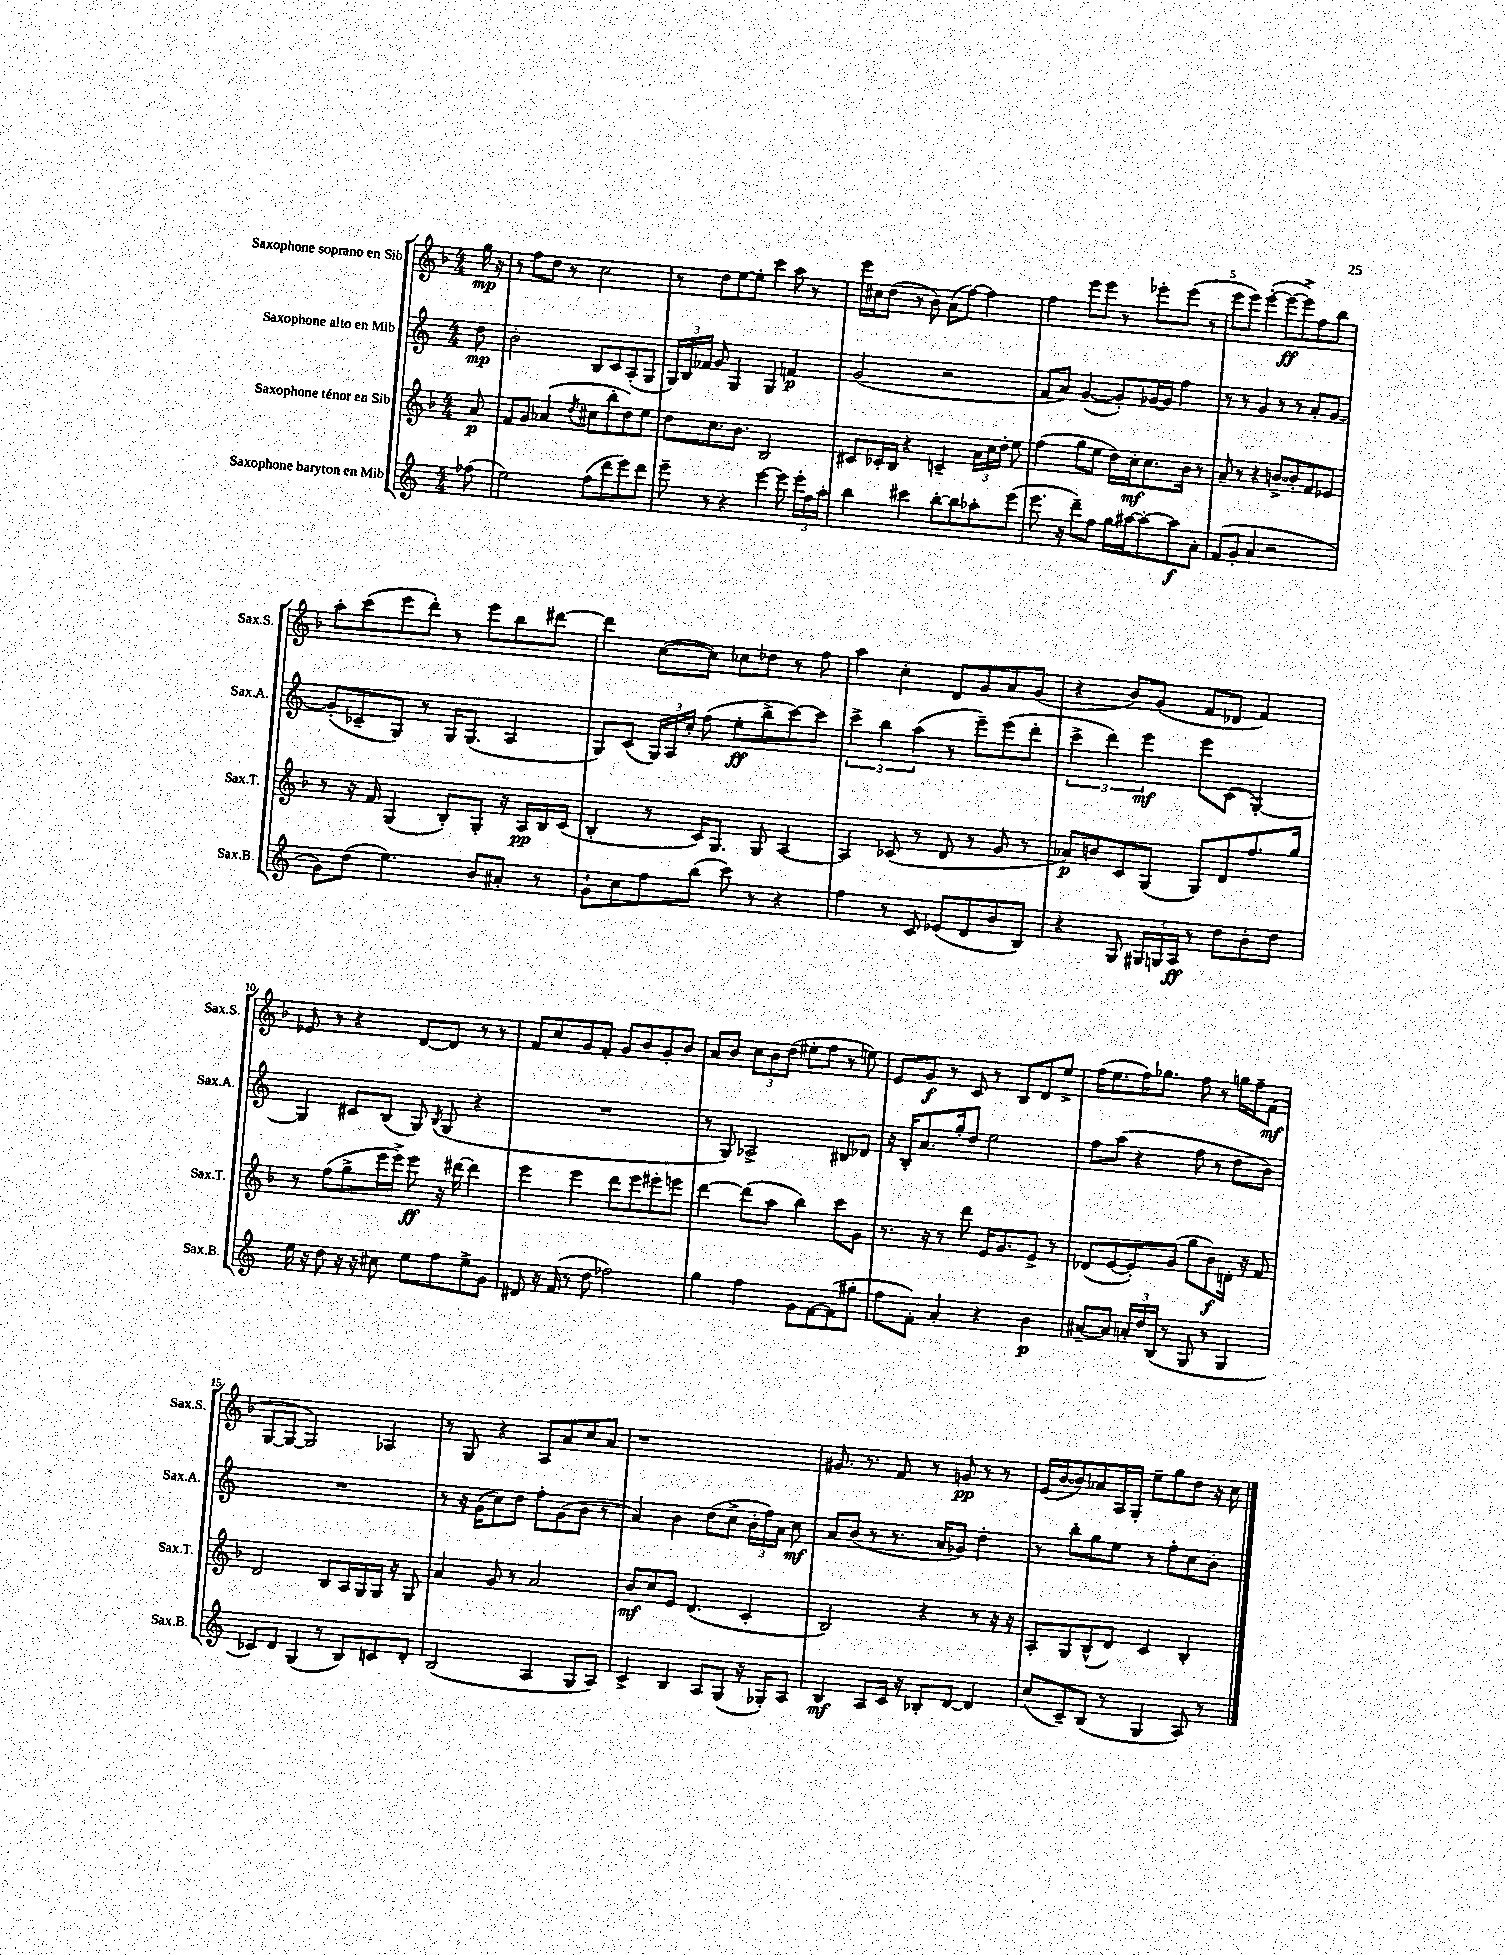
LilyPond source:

<<
\new StaffGroup <<
\new Staff = "s0" \with { instrumentName = "Saxophone soprano en Sib" shortInstrumentName = "Sax.S." } {
    \clef treble \key f \major \numericTimeSignature \time 4/4 \partial 8
    \autoBeamOff g''16\mp r16 |
    r8 f''8[ d''8] r8 c''2 |
    r8 d''8[ e''8~ e''8]-. c'''4 a''8 r8 |
    e'''16[ cis''16 d''8]( r8 bes'8) a'8[( f''8]~) f''4 |
    f''4 e'''8[ e'''8] r8 ees'''8[-. ees'''8]( r8 |
    e'''8[ e'''8]) e'''4~-.( e'''8[~\ff e'''8->) f''8 bes''8] |
    a''8[-. c'''8( e'''8 d'''8]-.) r8 e'''8[ bes''8 dis'''8]~ |
    dis'''4 c''8[~( c''8]) ces''8[ des''8] r8 f''8 |
    a''4 c''4-. d'8[ g'8 a'8 g'8]( |
    r4 bes'8[) g'8]( f'8[ des'8] f'4) |
    ees'8 r8 r4 d'8[~ d'8] r8 r8 |
    f'8[ c''8 g'8 f'8]-. g'8[ bes'8 g'8-. bes'8] |
    a'8[ bes'8] \tuplet 3/2 { c''8[ bes'8 d''8]( } eis''8[-. f''8] r8 e''8) |
    e'8[ g'8]\f r8 c'8 r8 bes8[ d'8 e''8]-> |
    f''16[( e''8. f''16) ges''8.] f''8 r8 g''16[ f''16-- f'8]\mf( |
    g8[~ g8]~ g2) aes4 |
    r8 g8 r4 a8[ a'8 c''8 a'8] |
    r1 |
    gis'8. r8. f'8 r8 g'8\pp r8 r8 |
    e'16[( bes'16~ bes'8) aes'8 a16 g16]-. e''8[-- g''8 d''8] r16 c''16 \bar "|." |
}
\new Staff = "s1" \with { instrumentName = "Saxophone alto en Mib" shortInstrumentName = "Sax.A." } {
    \clef treble \key c \major \numericTimeSignature \time 4/4 \partial 8
    \autoBeamOff d''8\mp |
    b'2-. b8[ c'8 a8-.( g8] |
    \tuplet 3/2 { g16[) b16 fes'16] } g'8 g4 g4 f'4\p |
    g'2( r2 |
    f'8[ a'8]) g'4~( g'8[-.) ges'16~ ges'16] f''4 |
    r8 r8 g'4 r8 r8 a'8[-. g'8]~ |
    g'8[-.( ces'8-- g8]) r8 g16[ g8.]( a4 |
    g8[) c'8]( \tuplet 3/2 { g16[) a16 c''16]-. } f''8( e''8[-.\ff b''8-> c'''8~) c'''8] |
    \tuplet 3/2 { c'''4-> b''4 a''4( } r8 e'''8[--) e'''8( d'''8]-. |
    \tuplet 3/2 { c'''4-> d'''4) e'''4\mf } e'''8[ c'8]( g4~-.) |
    g4 cis'8[ b8]( g8) \acciaccatura { b8 } g8( r4 |
    R1 |
    r8 g8) aes2-> bis8[ des'8] |
    r16 b16[-. a'8. g''16-. d''8] e''2 |
    f''8[ a''8]( r4 f''8 r8 d''8[ b'8]) |
    R1 |
    r8 r16 g'16[( c''8) d''8] f''8[-. g'8( b'8] r8 |
    a'4) b'4 d''8[( c''8]-> \tuplet 3/2 { b'16[-. f''16) a'16] } c''8\mf |
    a'8[ b'8]( r8 r8. a'16[ ges'8]) d''4-. |
    r8 b''8[-. g''8 e''8] r8 f''8[-. c''8 b'8]-. \bar "|." |
}
\new Staff = "s2" \with { instrumentName = "Saxophone ténor en Sib" shortInstrumentName = "Sax.T." } {
    \clef treble \key f \major \numericTimeSignature \time 4/4 \partial 8
    \autoBeamOff a'8\p |
    f'8[ g'8] aes'4( \acciaccatura { d''8 } cis''8[ bes''8-. d''8) e''8] |
    d''8[ c''8. bes'8.] bes2 |
    cis'8[ ces'16-. bes16] r4 c'4-- \tuplet 3/2 { a'16[ c''16 d''16]-. } e''8 |
    f''4( g''8[ e''8] d''16[) c''16-.\mf c''8. bes'16] r8 |
    a'8-- r8 r4 b'8[~-> b'8-. f'8 ees'8] |
    r8 r16 f'16 g4( bes8[-.) g8]-. r16 a16[\pp bes16 c'16]( |
    bes4-. r8 c'16[) g8.] g8 a4~ |
    a4 ces'8( r8 d'8 r8 g'8 r8 |
    aes'8[\p) b'8 c'8 g8]( g8[) d'8 f''8. g''16] |
    r8 f''8[( g''8-> e'''16 e'''16]->) e'''8\ff r16 dis'''16~ dis'''4 |
    e'''4 e'''4 d'''8[ e'''8 eis'''8-. e'''8] |
    d'''4~ d'''8[( a''8] bes''4) c'''8[ g'8] |
    r8. r16 r8 d'''8 e'16[ g'8. e'8]-> r8 |
    des'8[( e'8~ e'8-.) g'8]( g''8[ bes'8\f) d'16]-. r16 f'8 |
    d'2 bes8[ a16 g16 g16] r16 g8 |
    a'4 g'8 r8 a'2 |
    bes'8[\mf c''8 e'8] d'4.( c'4-. |
    bes2) r4 r8 r16 r16 |
    a8[-. g8 bes8-^( d'8]) c'4 bes4-. \bar "|." |
}
\new Staff = "s3" \with { instrumentName = "Saxophone baryton en Mib" shortInstrumentName = "Sax.B." } {
    \clef treble \key c \major \numericTimeSignature \time 4/4 \partial 8
    \autoBeamOff fes''8( |
    e''2) f''8[( d'''8 e'''8) d'''8] |
    e'''8-- r8 r4 e'''4~ e'''8 \tuplet 3/2 { e'''16[-. f''16 a''16]-. } |
    b''4 cis'''4 b''8[~-. b''8 aes''8-. e'''8]( |
    e'''8. r16 d'''8[--) f''8] g''16[ ais''16~ ais''8~-. ais''8\f a'8]-. |
    f'8[( g'8]-. a'4 r2 |
    g'8[) d''8]( e''4.) b'8[ ais'8]-. r8 |
    g'8[-! c''8 f''8 b''8]( c'''8) r8 r4 |
    f''4 r8 c'8 ees'8[( d'8 b'8 b8]) |
    r4 g8 \tuplet 3/2 { gis16[ g16 a16]\ff } r8 d''8[ b'8-. d''8] |
    e''16 r16 d''8 r16 r16 cis''8 e''8[ f''8 e''8-> g'8] |
    dis'8 r16 f'16( r8 d''8 fes''2) |
    g''4 f''4 g'8[ f'8~ f'8( gis''8]-. |
    f''8[ f'8]-.) a'4-. r4 b'4\p |
    ais'8[~-- ais'8] \tuplet 3/2 { a'16[-. d''16 b16]( } r8 g8 r8 g4 |
    ces'8[) d'8] g4( r8 b8[) c'8 d'8]-. |
    b2( a4 g8[ a8]) |
    c'4-> b4 a8[ g8]( r16 ges16[-.) a8] |
    b4\mf a8[ c'16] r16 bes8[-. d'8]~ d'4 |
    c''8[( c'8--) b8]( r8 g4 a8) r8 \bar "|." |
}
>>
>>
\layout { \context { \Score \override BarNumber.break-visibility = ##(#f #t #t) barNumberVisibility = #(every-nth-bar-number-visible 5) } }
